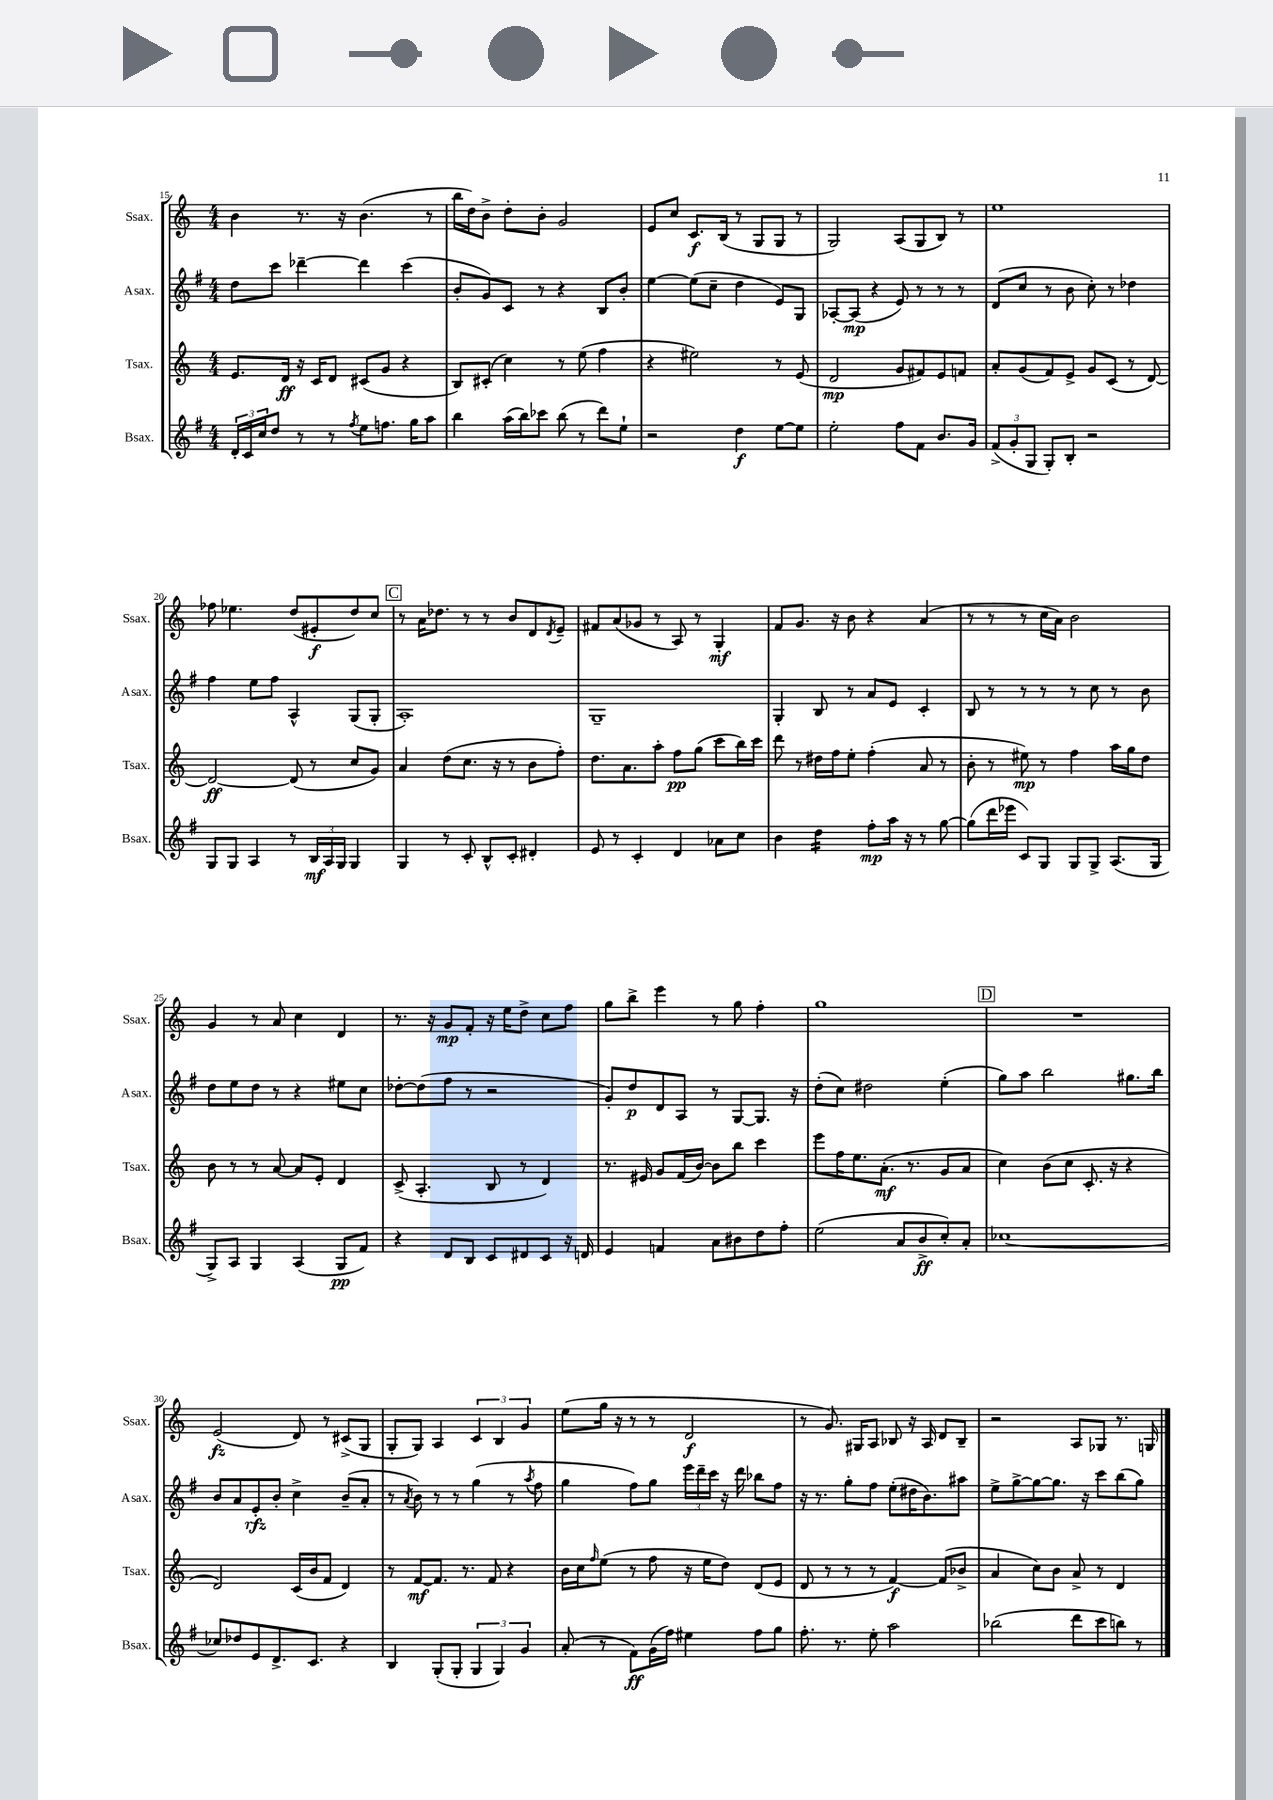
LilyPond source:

<<
\new StaffGroup <<
\new Staff = "s0" \with { instrumentName = "Ssax." shortInstrumentName = "Ssax." } {
    \clef treble \key c \major \numericTimeSignature \time 4/4
    b'4 r8. r16 b'4.( r8 |
    b''16 d''16) b'8-> d''8-. b'8-. g'2 |
    e'8 c''8 c'8.\f b16( r8 g8 g8 r8 |
    g2) a8( g8 b8) r8 |
    e''1 |
    fes''8 ees''4. d''8( eis'8-.\f d''8) c''8 |
    \mark \markup { \box "C" } r8 a'16 des''8. r8 r8 b'8 d'8 \acciaccatura { d'8 } e'8-- |
    fis'8 a'8( ges'8 r8 a8) r8 g4-.\mf |
    f'8 g'8. r16 b'8 r4 a'4( |
    r8 r8 r8 c''16 a'16) b'2 |
    g'4 r8 a'8 c''4 d'4 |
    r8. r16 g'8\mp f'8-. r16 e''16 d''8-> c''8 f''8 |
    g''8 b''8-> e'''4 r8 g''8 f''4-. |
    g''1 |
    \mark \markup { \box "D" } R1 |
    e'2\fz( d'8) r8 cis'8->( g8 |
    g8-. g8) a4 \tuplet 3/2 { c'4 b4 g'4 } |
    e''8( g''16 r16 r8 r8 d'2\f |
    r8 g'8.) gis16 a8 bes8 r16 a16 d'8 bes8-- |
    r2 a8 ges8 r8. g16 \bar "|." |
}
\new Staff = "s1" \with { instrumentName = "Asax." shortInstrumentName = "Asax." } {
    \clef treble \key g \major \numericTimeSignature \time 4/4
    d''8 c'''8 des'''4~-- des'''4 c'''4( |
    b'8-. g'8) c'8 r8 r4 b8 b'8-. |
    e''4~ e''8( c''8-- d''4 e'8) g8 |
    aes8~-. aes8\mp( r4 e'8) r8 r8 r8 |
    d'8( c''8 r8 b'8 c''8-.) r8 des''4 |
    fis''4 e''8 fis''8 a4-^ g8( g8-. |
    \mark \markup { \box "C" } a1-.) |
    g1-- |
    g4-. b8 r8 a'8 e'8 c'4-. |
    b8 r8 r8 r8 r8 c''8 r8 b'8 |
    d''8 e''8 d''8 r8 r4 eis''8 c''8 |
    des''8~-. des''8( fis''8 r8 r2 |
    g'8-.) d''8\p d'8 a8 r8 g8~ g8. r16 |
    d''8-.( c''8) dis''2 e''4-.( |
    \mark \markup { \box "D" } g''8) a''8 b''2 gis''8. b''16 |
    b'8 a'8 e'8-.\rfz b'8-. c''4-> b'8--( a'8-. |
    r8 \acciaccatura { a'8 } b'8) r8 r8 g''4( r8 \acciaccatura { a''8 } fis''8 |
    g''4 fis''8) g''8 \tuplet 3/2 { e'''16 d'''16-- c'''16 } r16 d'''16 bes''8 fis''8 |
    r16 r8. g''8-. fis''8 e''8-.( dis''16 b'8.) ais''8 |
    e''8-> g''8~-> g''8~ g''8. r16 c'''8 b''8( g''8) \bar "|." |
}
\new Staff = "s2" \with { instrumentName = "Tsax." shortInstrumentName = "Tsax." } {
    \clef treble \key c \major \numericTimeSignature \time 4/4
    e'8. d'16\ff r16 c'16 d'8 cis'8( g'8 r4 |
    b8) cis'8-.( c''4) r8 e''8( f''4 |
    r4 eis''2) r8 e'8( |
    d'2\mp g'8 fis'8) e'8 f'8 |
    a'8-. g'8( f'8) e'8-> g'8 c'8( r8 d'8~) |
    d'2~\ff d'8( r8 c''8 g'8) |
    \mark \markup { \box "C" } a'4 d''8( c''8. r16 r8 b'8 f''8-.) |
    d''8. a'8. a''8-. f''8\pp g''8( c'''8 b''16) c'''16 |
    d'''8 r8 dis''16 f''16 e''8-. f''4-.( a'8 r8 |
    b'8-. r8 eis''8\mp) r8 f''4 a''16 g''16 d''8 |
    b'8 r8 r8 a'8~ a'8 e'8-. d'4 |
    c'8->( a4.-. b8 r8 d'4) |
    r8. eis'16 g'8 f'16( b'16~) b'8 b''8 c'''4 |
    e'''8 f''16 e''8. a'8.-.\mf( r8. g'8 a'8 |
    \mark \markup { \box "D" } c''4) b'8( c''8 c'8.-. r16 r4 |
    d'2) c'16( b'16 f'8 d'4) |
    r8 f'8~\mf f'8. r8. f'8 r4 |
    b'16 c''16 \grace { f''16 } e''8( r8 f''8 r16 e''16 d''8) d'8( e'8 |
    d'8 r8 r8 r8 f'4~\f) f'8( bes'8-> |
    a'4 c''8) b'8 a'8-> r8 d'4 \bar "|." |
}
\new Staff = "s3" \with { instrumentName = "Bsax." shortInstrumentName = "Bsax." } {
    \clef treble \key g \major \numericTimeSignature \time 4/4
    \tuplet 3/2 { d'16-. c'16 c''16 } d''8 r8 r8 \acciaccatura { fis''8 } e''8 f''8. g''16 a''8 |
    b''4 a''16( b''16) ces'''8 b''8( r8 d'''8) e''8-! |
    r2 d''4\f e''8~ e''8 |
    e''2-. fis''8 fis'8 b'8. g'16 |
    \tuplet 3/2 { fis'8->( g'8-. g8 } g8-.) b8-. r2 |
    g8 g8 a4 r8 \tuplet 3/2 { b16\mf a16 g16 } g4 |
    \mark \markup { \box "C" } g4 r8 c'8-. b8-^ c'8-. dis'4-. |
    e'8 r8 c'4-. d'4 aes'8 c''8 |
    b'4 d''4:16 fis''8-.\mp a''16 r16 r8 g''8~ |
    g''8( d'''16 ees'''16 c'8) g8 g8 g8-> a8.( g16 |
    g8->) a8 g4 a4( g8\pp fis'8) |
    r4 d'8 b8 c'8 dis'8 c'8 r16 d'16 |
    e'4 f'4 a'8 bis'8 d''8 fis''8-. |
    e''2( a'8 b'8->\ff c''8-.) a'8-. |
    \mark \markup { \box "D" } ces''1~ |
    ces''8 des''8 e'8 d'8.-> c'8. r4 |
    b4 g8-.( g8-. \tuplet 3/2 { g4 g4) g'4 } |
    a'8-.( r8 fis'8\ff) g'16( fis''16) eis''4 fis''8 g''8 |
    fis''8.-. r8. e''8-. a''2 |
    bes''2( d'''8 c'''8 b''8) r8 \bar "|." |
}
>>
>>
\layout { \context { \Score currentBarNumber = #15 } }
